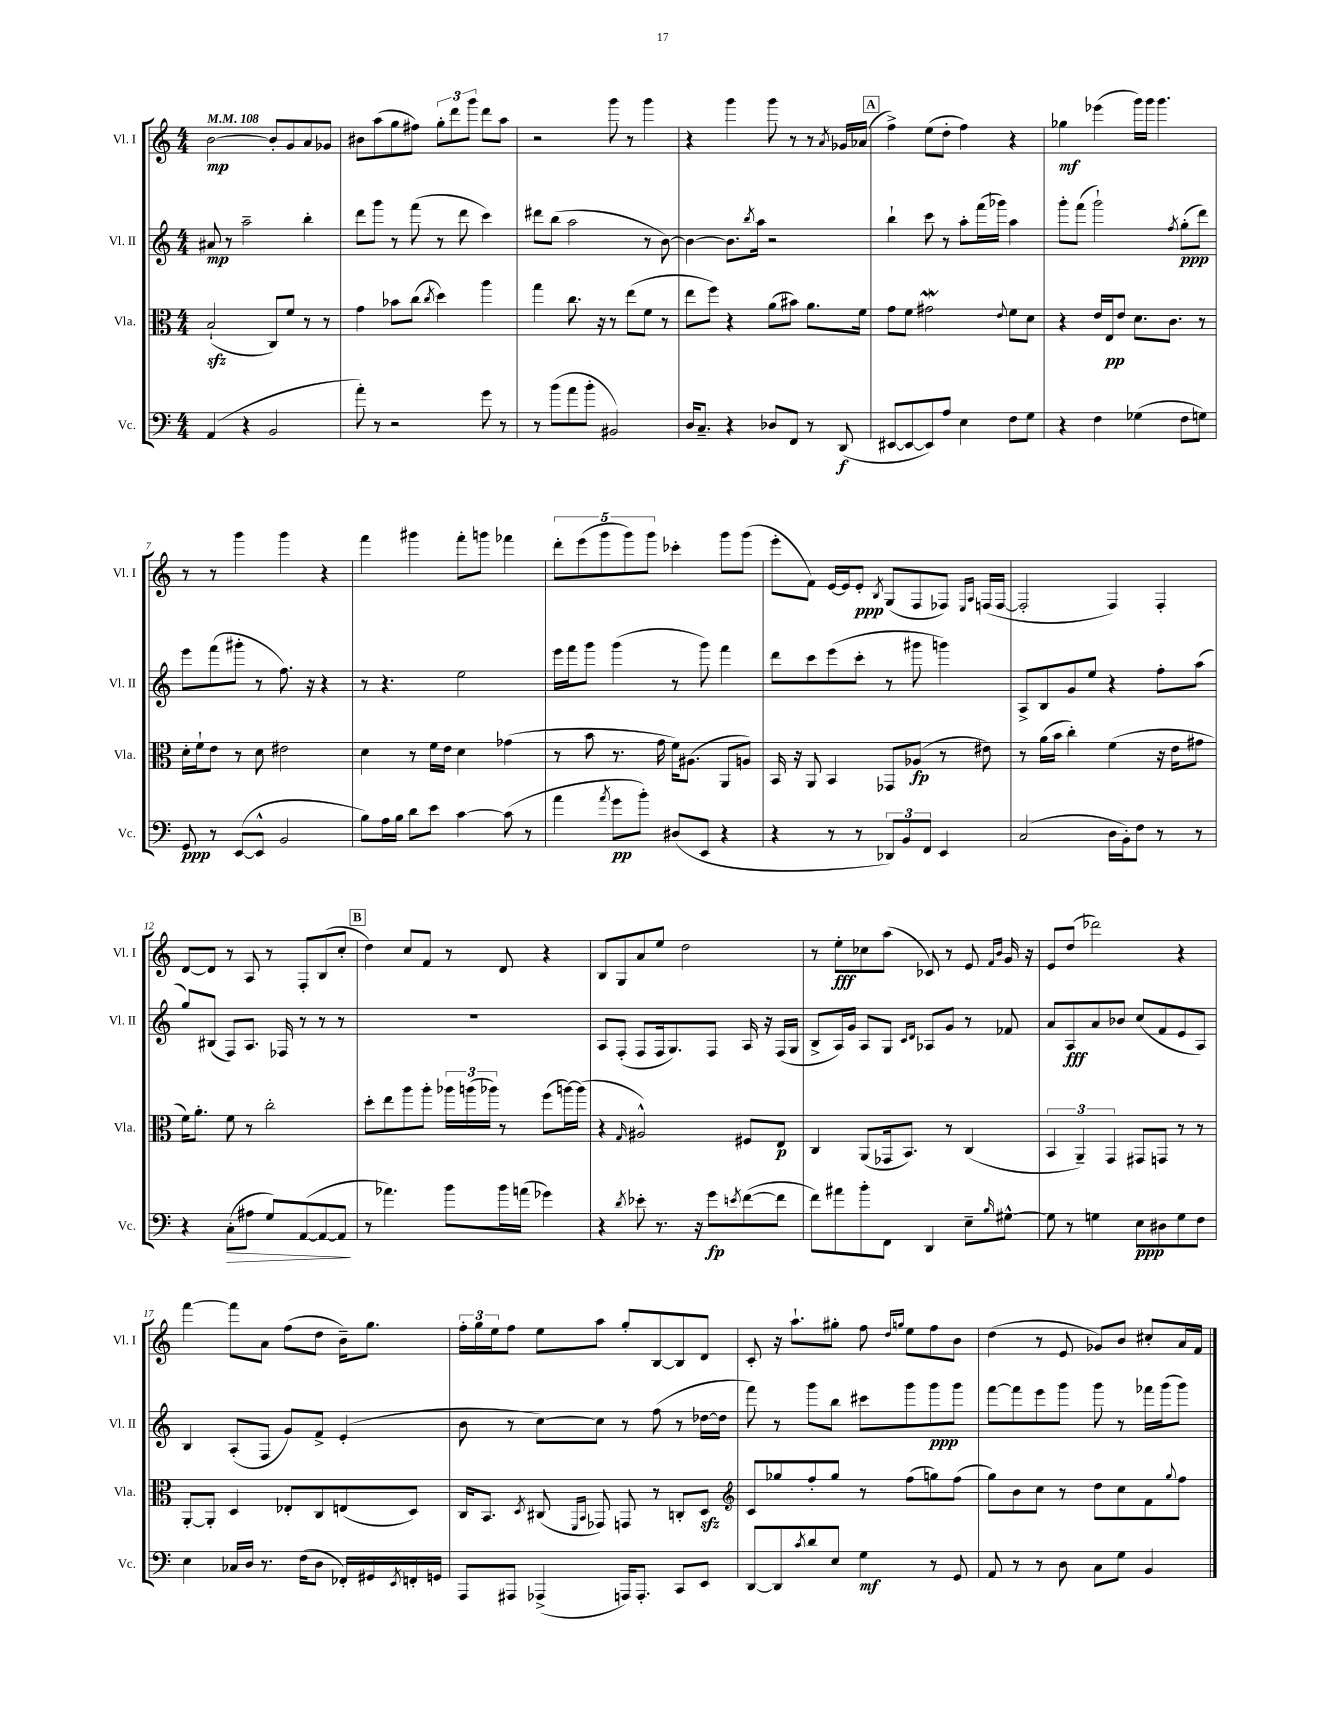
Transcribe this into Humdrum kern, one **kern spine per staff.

**kern	**kern	**kern	**kern
*staff4	*staff3	*staff2	*staff1
*clefF4	*clefC3	*clefG2	*clefG2
*k[]	*k[]	*k[]	*k[]
*M4/4	*M4/4	*M4/4	*M4/4
*MM108	*MM108	*MM108	*MM108
(4AA/	(2B`/	8a#/	[2b\
.	.	8r	.
4r	.	2aa~\	.
2BB/	8C/L)	.	8b'/]L
.	8f/J	.	8g/
.	8r	4bb'\	8a/
.	8r	.	8g-/J
=	=	=	=
8a'\)	4g\	8ddd\L	8b#\L
8r	.	8ggg\J	(8aa\
2r	8b-\L	8r	8gg\
.	(8cc\J	(8fff\	8ff#\J)
.	8qcc/	.	.
.	4dd\)	8r	12gg'\L
.	.	.	12ddd\
.	.	8ddd\	.
.	.	.	12ggg\J
8g\	4aa\	4ccc\)	8ddd\L
8r	.	.	8aa\J
=	=	=	=
8r	4gg\	8ddd#\L	2r
(8b\L	.	(8bb\J	.
8a\	8.cc\	2aa\	.
8b'\J	.	.	.
.	16r	.	.
2BB#/)	8r	.	8ggg\
.	(8ee\L	.	8r
.	8f\J	8r	4ggg\
.	8r	[8b\)	.
=	=	=	=
16D/LK	8ee\L	4b\_	4r
8.C~/J	.	.	.
.	8ff\J)	.	.
4r	4r	8.b\]L	4ggg\
.	.	8qbb/	.
.	.	16aa\Jk	.
8D-/L	(8a\L	2r	8ggg\
8FF/J	8b#\J)	.	8r
8r	8.a\L	.	8r
.	.	.	8qa/
(8DD/	.	.	16g-/LL
.	16f\Jk	.	(16a-/JJ
=	=	=	=
[8EE#/L	8g\L	4bb`\	4ff^\)
8EE#/_	8f\J	.	.
8EE#/])	2g#\	8ccc\	(8ee\L
8A/J	.	8r	8dd'\J
4E\	.	8aa'\L	4ff\)
.	.	(16fff\L	.
.	.	16ggg-\JJ)	.
.	8qqe/	.	.
8F\L	8f\L	4aa\	4r
8G\J	8d\J	.	.
=	=	=	=
4r	4r	8ggg'\L	4gg-\
.	.	(8fff\J	.
4F\	16e/LL	2ggg`\)	(4eee-\
.	16E/J	.	.
.	8e/J	.	.
(4G-\	8.d\L	.	16ggg\LL)
.	.	.	16ggg\JJ
.	.	.	4.ggg\
.	8.c\J	.	.
.	.	8qff/	.
8F\L	.	(8gg'\L	.
8G\J)	8r	8ddd\J)	.
=	=	=	=
8GG/	16d'\LL	8eee\L	8r
.	16f`\J	.	.
8r	8e\J	(8fff\	8r
([8EE/L	8r	8ggg#'\J	4ggg\
8EE^^/]J	8d\	8r	.
2BB/	2e#\	8.ff\)	4ggg\
.	.	16r	.
.	.	4r	4r
=	=	=	=
8B\L)	4d\	8r	4fff\
16A\L	.	4.r	.
16B\JJ	.	.	.
8d\L	8r	.	4ggg#\
8e\J	16f\LL	.	.
.	16e\JJ	.	.
[4c\	4d\	2ee\	8fff'\L
.	.	.	8ggg\J
(8c\]	(4g-\	.	4fff-\
8r	.	.	.
=	=	=	=
4a\	8r	16eee\LL	10ddd'\L
.	.	16fff\J	.
.	.	.	(10eee\
.	8b\	8ggg\J	.
.	.	.	10ggg\
8qa/	.	.	.
8g\L	8.r	(4ggg\	.
.	.	.	10ggg\)
8b'\J)	.	.	.
.	.	.	10ggg\J
.	16g\	.	.
(8D#/L	16f\LK)	8r	4ccc-'\
.	(8.A#\J	.	.
8EE/J	.	8ggg\)	.
4r	8AA/L	4fff\	8ggg\L
.	8A/J)	.	(8ggg\J
=	=	=	=
4r	16BB/	8ddd\L	8eee'\L
.	16r	.	.
.	8AA/	8ccc\	8f\J)
8r	4BB/	(8eee\	[16e/LL
.	.	.	16e/]J
8r	.	8ccc'\J	8e'/J
.	.	.	8qB/
12DD-/L)	8GG-/L	8r	(8G/L
12BB/	.	.	.
.	(8A-/J	8ggg#\	8F/
12FF/J	.	.	.
4EE/	8r	4ggg\)	8F-/J)
.	.	.	16qqE/LL
.	.	.	16qqA/JJ
.	8e#\)	.	(16F/LL
.	.	.	[16F/JJ
=	=	=	=
(2C/	8r	8A^/L	2F'/]
.	(16a\LL	8B/	.
.	16b\JJ	.	.
.	4cc'\)	8g/	.
.	.	8ee/J	.
16D\LL	(4f\	4r	4F/)
16BB'\J)	.	.	.
8F\J	.	.	.
8r	16r	8ff'\L	4F'/
.	16e\LK	.	.
8r	8g#\J	(8aa\J	.
=	=	=	=
4r	16f\LK)	8gg/L)	[8d/L
.	8.a'\J	.	.
.	.	(8B#/J	8d/]J
(8C'\L	8f\	8F/L)	8r
8A#\J	8r	8.A/J	8A/
8G/L)	2cc'\	.	8r
.	.	16F-/	.
([8AA/	.	8r	8F'/L
8AA/_	.	8r	(8B/
8AA/]J	.	8r	8cc'/J
=	=	=	=
8r	8dd'\L	1r	4dd\)
4.a-\)	8ee\	.	.
.	8aa\	.	8cc/L
.	8aa'\J	.	8f/J
8b\L	24aa-\LL	.	8r
.	(24aa\	.	.
.	24aa-\JJ)	.	.
16b\L	8r	.	8d/
(16a\JJ	.	.	.
4g-\)	(8ff\L	.	4r
.	[16aa\L)	.	.
.	(16aa\]JJ	.	.
=	=	=	=
4r	4r	8A/L	8B/L
.	.	(8F'/J	8G/
8qd/	16qqG/	.	.
8e-'\	2A#^^/)	8F/L	8a/
8.r	.	16F/k	8ee/J
.	.	8.G/)	.
.	.	.	2dd\
16r	.	.	.
8g\L	.	8F/J	.
8qe/	.	.	.
([8f\	8F#/L	16A/	.
.	.	16r	.
8f\]J	8E/J	(16F/LL	.
.	.	16G/JJ	.
=	=	=	=
8f\L)	4C/	8B^/L	8r
8a#\	.	16A/L)	8ee'\L
.	.	16g/JJ	.
8b'\	(8AA/L	8A/L	8cc-\
8FF\J	16GG-/k	8G/J	(8aa\J
.	8.BB/J)	.	.
.	.	16qqc/LL	.
.	.	16qqd/JJ	.
4DD/	.	8A-/L	8c-/)
.	8r	8g/J	8r
8E~\L	(4C/	8r	8e/
.	.	.	16qqf/LL
16qqB/	.	.	16qqb/JJ
[8G#^^\J	.	8f-/	16g/
.	.	.	16r
=	=	=	=
8G#\]	6BB/	8a/L	8e/L
8r	.	8A/	(8dd/J
.	6AA~/)	.	.
4G\	.	8a/	2ddd-\)
.	6GG/	.	.
.	.	8b-/J	.
8E\L	8GG#/L	(8cc/L	.
8D#\	8GG/J	8f/	.
8G\	8r	8e/	4r
8F\J	8r	8A/J)	.
=	=	=	=
4E\	[8AA'/L	4B/	[4fff\
.	8AA'/]J	.	.
16C-/LL	4D/	(8A'/L	8fff\]L
16D/JJ	.	.	.
8.r	.	8F/J	8a\J
.	8E-'/L	8g/L)	(8ff\L
(16F\LK	.	.	.
8D\J	8C/	8f^/J	8dd\J
16FF-'/LL)	(8E/	(4e'/	16b~\LK)
16GG#/	.	.	8.gg\J
8qEE/	.	.	.
16FF'/	8D/J)	.	.
16GG/JJ	.	.	.
=	=	=	=
8AAA/L	16C/LK	8b\	24ff'\LL
.	.	.	24gg\
.	8.BB/J	.	.
.	.	.	24ee\J
8AAA#/J	.	8r	8ff\J
.	8qD/	.	.
(4AAA-^/	(8C#/	[8cc\L)	8ee\L
.	16qqFF/LL	.	.
.	16qqBB/JJ	.	.
.	8GG-/)	8cc\]J	8aa\J
16AAA/LK)	8GG/	8r	8gg'/L
8.AAA'/J	.	.	.
.	8r	(8ff\	[8B/
8CC/L	8C'/L	8r	8B/]
8EE/J	8D/J	[16dd-\LL	8d/J
.	.	16dd-\]JJ	.
=	=	=	=
*	*clefG2	*	*
[8DD/L	8c/L	8fff\)	8c'/
8DD/]	8gg-/	8r	16r
.	.	.	8.aa`\L
8qc/	.	.	.
8d/	8ff'/	8ggg\L	.
8E/J	8gg-/J	8bb\J	8gg#'\J
4G\	8r	8ccc#\L	8ff\
.	.	.	16qqdd/LL
.	.	.	16qqgg/JJ
.	(8ff\L	8ggg\	8ee\L
8r	8gg\)	8ggg\	8ff\
8GG/	(8ff\J	8ggg\J	8b\J
=	=	=	=
8AA/	8gg\L)	[8fff\L	(4dd\
8r	8b\	8fff\]	.
8r	8cc\J	8eee\	8r
8D\	8r	8ggg\J	8e/
8C\L	8dd\L	8ggg\	8g-/L)
8G\J	8cc\	8r	8b/J
4BB/	8f\	16fff-\LL	8cc#'/L
.	.	(16ggg\J	.
.	8qqgg/	.	.
.	8ff\J	8ggg\J)	16a/L
.	.	.	16f/JJ
==	==	==	==
*-	*-	*-	*-
